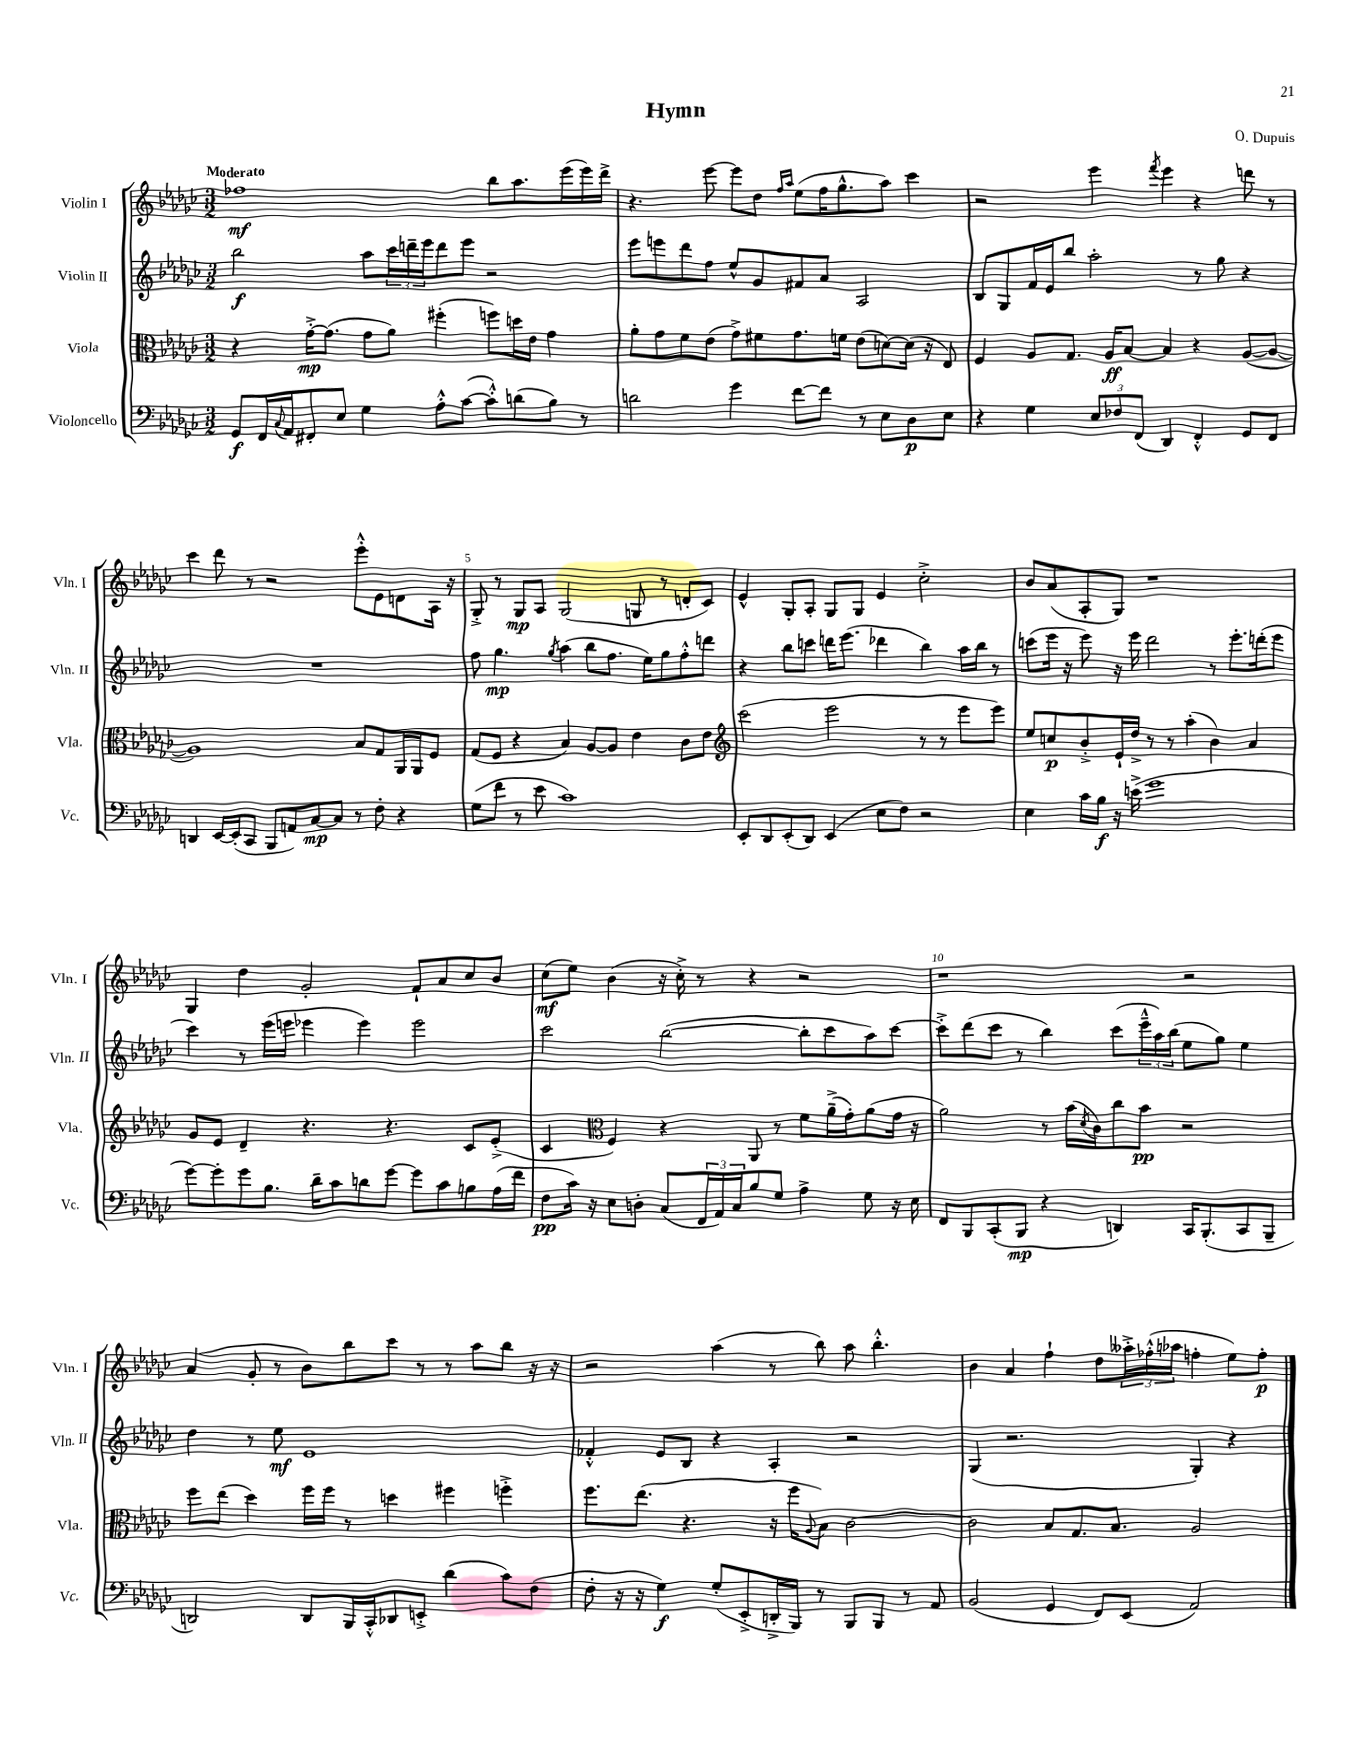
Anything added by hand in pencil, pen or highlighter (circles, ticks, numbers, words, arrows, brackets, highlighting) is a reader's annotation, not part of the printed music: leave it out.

**kern	**kern	**kern	**kern
*staff4	*staff3	*staff2	*staff1
*clefF4	*clefC3	*clefG2	*clefG2
*k[b-e-a-d-g-c-]	*k[b-e-a-d-g-c-]	*k[b-e-a-d-g-c-]	*k[b-e-a-d-g-c-]
*M3/2	*M3/2	*M3/2	*M3/2
8GG-	4r	2bb-	1ff-
16FF	.	.	.
8qqC-	.	.	.
16AA-	.	.	.
8FF#'	[16g-'^	.	.
.	(8.g-]	.	.
8E-	.	.	.
4G-	8g-	8aa-	.
.	8a-)	24ccc-	.
.	.	24ddd~	.
.	.	24eee-	.
8A-'^^	(4ff#'	8ddd	.
([8c-	.	8eee-	.
8c-'^^])	8ff)	2r	8bb-
(8d	16dd	.	8.aa-
.	16e-	.	.
8B-)	4g-	.	.
.	.	.	(16eee-
8r	.	.	16eee-)
.	.	.	16ddd-^
=	=	=	=
2d	8a-'	8eee-	4.r
.	8g-	8eee	.
.	8f	8ddd-	.
.	(8e-	8ff	[8eee-
4g-	8g-^)	8ee-^^	8eee-]
.	8f#	8g-	8dd-
.	.	.	16qqff
.	.	.	16qqaa-
[8f	8.g-	8f#	(8ee-
8f]	.	8a-	16ff
.	16f	.	8.gg-^^
8r	(8e-	2A-	.
8E-	[8d)	.	8aa-)
8D-	(16d]	.	4ccc-
.	16r	.	.
8E-	8E-)	.	.
=	=	=	=
4r	4F	8B-	2r
.	.	8G-	.
4G-	8A-	16f	.
.	.	16e-	.
.	8.G-	8bb-	.
12E-	.	2aa-'	4eee-
.	16A-	.	.
12F-	.	.	.
.	[8B-	.	.
(12FF	.	.	.
.	.	.	8qfff
4DD-)	4B-]	.	4eee-
4FF'^^	4r	8r	4r
.	.	8gg-	.
8GG-	([8A-	4r	8ddd
8FF	8A-_	.	8r
=	=	=	=
4DD	1A-])	1.r	4ccc-
[16EE-	.	.	8ddd-
(16EE-']	.	.	.
8CC-	.	.	8r
8BBB-	.	.	2r
8AA)	.	.	.
[8C-	.	.	.
8C-]	.	.	.
8r	8B-	.	8eee-'^^
8F'	8G-	.	8e-
4r	16AA-	.	8d
.	16AA-	.	.
.	8F	.	16A-
.	.	.	16r
=	=	=	=
(8G-	(8G-	8ff	8G-'^
8f	8F	4.gg-	8r
8r	4r	.	8G-
8e-	.	.	8A-
.	.	8qgg-	.
1c-)	4B-)	(4aa-	(2G-
.	[8A-	8bb-	.
.	8A-]	8.ff	.
.	4e-	.	8G
.	.	16ee-)	.
.	.	8gg-	8r
.	8c-	8ff'^^	8d'
.	8e-	8ddd	8c-)
=	=	=	=
*	*clefG2	*	*
8EE-'	(2ccc-	4r	4e-^^
8DD-	.	.	.
(8EE-'	.	8bb-	8G-'
8DD-)	.	8ccc	8A-'
(4EE-	2eee-	16ddd	8G-
.	.	(8.eee-	.
.	.	.	8G-
8E-	.	4ddd-	4e-
8F)	.	.	.
2r	8r	4bb-)	2cc-'^
.	8r	.	.
.	8eee-	16aa-	.
.	.	16bb-	.
.	8eee-)	8r	.
=	=	=	=
4E-	8ee-	(8ccc	8b-
.	8cc	16eee-	(8a-
.	.	16r	.
16c-	8b-'^	8eee-)	8A-'
16B-	.	.	.
16r	16e-`	16r	8G-)
(16e^	16dd-^	16eee-	.
1g-	8r	2ddd-	1r
.	8r	.	.
.	(4aa-'	.	.
.	4b-)	8r	.
.	.	8.eee-'	.
.	4a-	.	.
.	.	(16ddd'	.
.	.	8eee-	.
=	=	=	=
[8g-)	8g-	4ccc-)	4G-
8g-']	8e-	.	.
8g-	4d-~	8r	4dd-
8.B-	.	(16eee-	.
.	.	16eee	.
.	4.r	4eee-	2g-'
16d-~	.	.	.
8c-	.	.	.
8d	.	4eee-)	.
[8g-	4.r	.	.
8g-]	.	2eee-	8f`
8c-	.	.	8a-
8B	8c-	.	8cc-
(16A-	(8e-'^	.	8b-
16f	.	.	.
=	=	=	=
8F	4c-	2ccc-	(8cc-
16c-)	.	.	8ee-)
16r	.	.	.
*	*clefC3	*	*
8E-	4F)	.	(4b-
8D'	.	.	.
(8C-	4r	([2bb-	16r
.	.	.	16cc-'^)
24FF	.	.	8r
24AA-)	.	.	.
24C-	.	.	.
8B-	8AA-	.	4r
8G-	8r	.	.
4A-^	8f	8bb-']	2r
.	(16a-~^	8ccc-	.
.	16g-')	.	.
8G-	(8a-	8aa-)	.
16r	16g-	[8ccc-	.
16E-	16r	.	.
=	=	=	=
8FF	2a-)	8ccc-'^]	1r
8BBB-	.	(8ddd-	.
(8CC-'	.	8ccc-	.
8BBB-	.	8r	.
4r	8r	4bb-)	.
.	(16b-	.	.
.	8qd-	.	.
.	16c-)	.	.
4DD)	8cc-	(8ccc-	.
.	8b-	24eee-~^^	.
.	.	24aa-)	.
.	.	(24bb-	.
16CC-	2r	8ee-	2r
(8.BBB-'	.	.	.
.	.	8gg-)	.
8CC-	.	4ee-	.
8BBB-~	.	.	.
=	=	=	=
2DD)	8ff	4dd-	(4a-
.	(8ee-	.	.
.	4dd-)	8r	8g-'
.	.	8ee-	8r
8DD	16ff	1e-	8b-)
.	16ff	.	.
16BBB-	8r	.	8bb-
16CC-'^^	.	.	.
8DD-	4dd	.	8ccc-
8EE'^	.	.	8r
(4d-	4ff#	.	8r
.	.	.	8aa-
8c-)	4ff'^	.	8bb-
(8F	.	.	16r
.	.	.	16r
=	=	=	=
8F'	8.ff	4f-'^^	2r
16r	.	.	.
16r	(8.ee-	.	.
4G-)	.	8e-	.
.	4.r	8B-	.
(8G-'	.	4r	(4aa-
8EE-'^	.	.	.
16DD'^	16r	4A-'	8r
16BBB-)	16ff	.	.
.	8qqA-	.	.
8r	8B-)	.	8bb-)
8BBB-	[2c-	2r	8aa-
8BBB-	.	.	4.bb-'^^
8r	.	.	.
8AA-	.	.	.
=	=	=	=
(2BB-	2c-]	(4G-	4b-
.	.	2.r	4a-
4GG-	8B-	.	4ff`
.	8.G-	.	.
8FF)	.	.	8dd-
.	8.B-	.	.
(8EE-	.	.	24aa--'^
.	.	.	(24ff-'^^
.	.	.	24aa-
2AA-)	2A-	4G-')	4ff'
.	.	4r	8ee-)
.	.	.	8ff'
==	==	==	==
*-	*-	*-	*-
